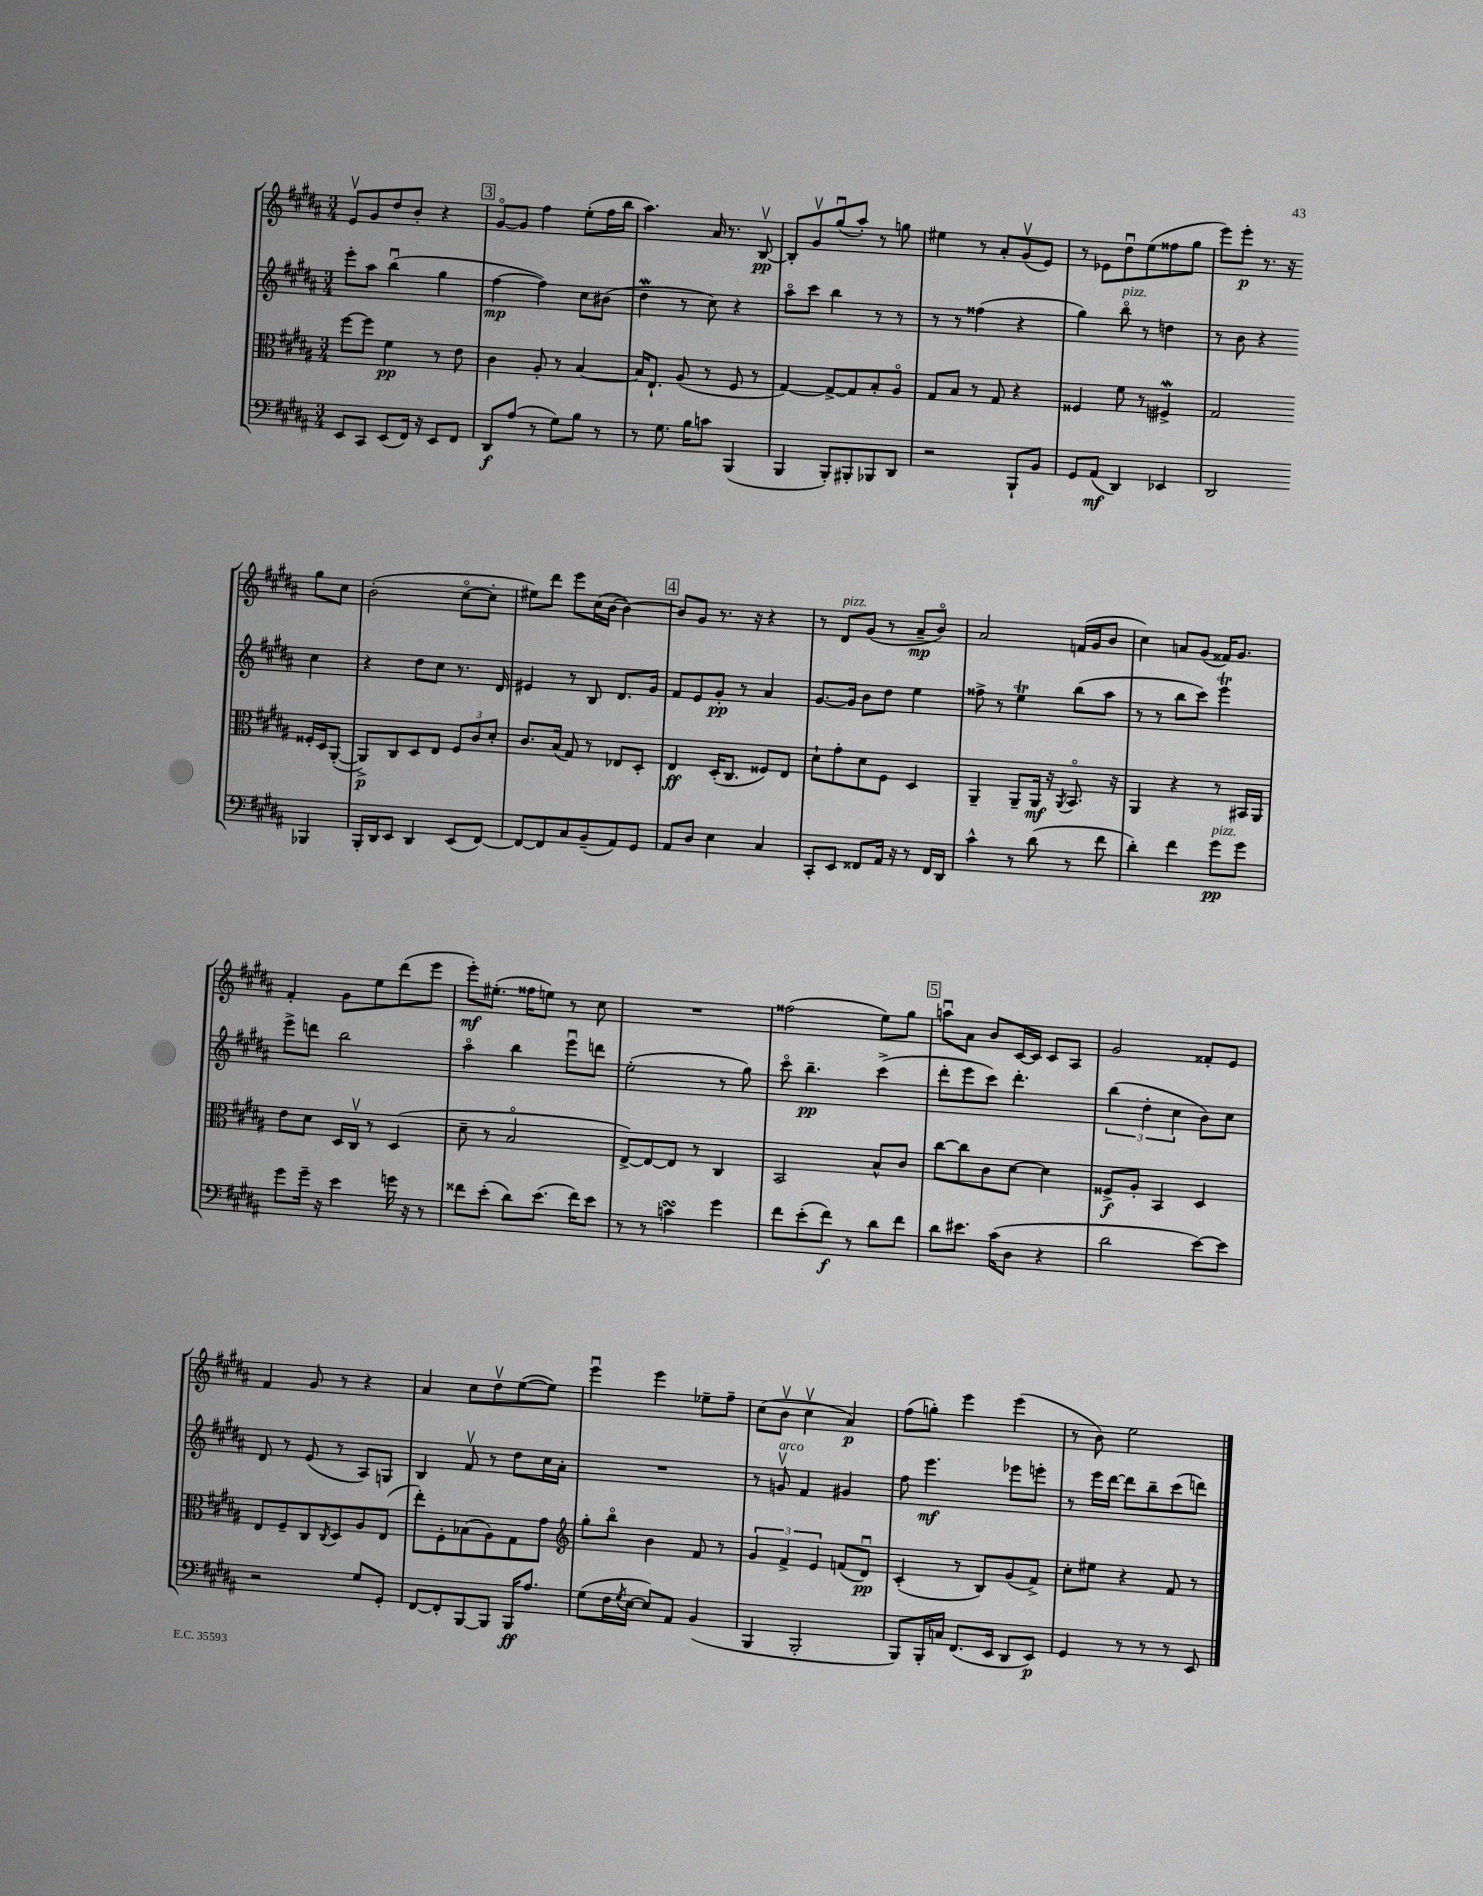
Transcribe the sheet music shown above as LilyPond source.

<<
\new StaffGroup <<
\new Staff = "s0" {
    \clef treble \key b \major \numericTimeSignature \time 3/4
    e'8\upbow gis'8 dis''8 b'8-. r4 |
    \mark \markup { \box "3" } gis'8~\flageolet gis'8 fis''4 e''8-.( fis''16 b''16 |
    ais''4.) ais'16 r8. b8~\upbow\pp |
    b8-. gis'8\upbow gis''8\downbow( ais''8-.) r8 g''8 |
    eis''4 r8 ais'8-. gis'8\upbow( e'8) |
    r8 ees'8 dis''8\downbow e''8( fisis''8 gis''8 |
    e'''8) e'''8-.\p r8. r16 gis''8 cis''8 |
    b'2-.( cis''8~\flageolet cis''8-. |
    eis''8) dis'''8 e'''8 cis''16( b'16~ b'4~) |
    \mark \markup { \box "4" } b'8 gis'8 r8. r16 r4 |
    r8 dis'8^\markup { \italic "pizz." } gis'8( r8 ais'8--\mp b'8\flageolet) |
    ais'2 f'16( gis'16 b'8 |
    cis''4) a'8 gis'8( fisis'16) gis'8. |
    fis'4-. gis'8 e''8 dis'''8( e'''8 |
    e'''8-.\mf) eis''8.-.( fisis''16 e''8) r8 cis''8 |
    R2. |
    fisis''2( e''8) gis''8 |
    \mark \markup { \box "5" } a''8\downbow ais'8 b'8 cis'16~ cis'16 cis'8 ais8 |
    gis'2 fisis'8-. e'8 |
    fis'4 gis'8 r8 r4 |
    ais'4 cis''8 dis''8\upbow e''8~( e''8) |
    e'''4\downbow e'''4 ees''8-- fis''8-- |
    cis''8( b'8\upbow cis''4\upbow ais'4\p) |
    fis''8( g''8-.) e'''4 e'''4( |
    r8 b'8) e''2 \bar "|." |
}
\new Staff = "s1" {
    \clef treble \key b \major \numericTimeSignature \time 3/4
    e'''8-. ais''8 b''4\downbow( gis''4 |
    \mark \markup { \box "3" } fis''4~\mp fis''4) cis''8 bis'8( |
    dis''4\mordent r8 cis''8) r4 |
    ais''8\flageolet cis'''8 b''4 r8 r8 |
    r8 r8 fisis''4( r4 |
    gis''4) b''8\flageolet^\markup { \italic "pizz." } r8 d''4 |
    r8 b'8 r4 cis''4 |
    r4 dis''8 cis''8 r8. dis'16 |
    eis'4 r8 b8 dis'8. gis'16 |
    \mark \markup { \box "4" } fis'8 e'8 gis'8-.\pp r8 ais'4 |
    gis'8.~ gis'16 b'8 dis''8 e''4 |
    fisis''8-> r8 e''4\trill b''8( ais''8 |
    r8 r8 b''8 cis'''8) e'''4\trill |
    e'''8-> d'''8 b''2 |
    ais''4\flageolet b''4 e'''8\downbow d'''8 |
    e''2-.( r8 gis''8) |
    cis'''8\flageolet b''4.--\pp cis'''4->( |
    \mark \markup { \box "5" } dis'''8-. e'''8 cis'''8) dis'''4.-. |
    \tuplet 3/2 { b''4( dis''4-. cis''4 } b'8) cis''8 |
    dis'8 r8 e'8( r8 ais8) g8 |
    b4 fis'8\upbow r8 dis''8 cis''16 ais'16-. |
    R2. |
    r8 g'8\upbow^\markup { \italic "arco" } fis'4 gis'4 |
    fis''8 e'''4.\mf ees'''8 e'''8-. |
    r8 e'''16 dis'''16~ dis'''8 b''8-- cis'''8( d'''8) \bar "|." |
}
\new Staff = "s2" {
    \clef alto \key b \major \numericTimeSignature \time 3/4
    fis''8~ fis''8 fis'4\pp r8 e'8 |
    \mark \markup { \box "3" } cis'4 ais8-. r8 b4~ |
    b16 e8.-! ais8( r8 fis8 r8 |
    gis4~) gis8~-> gis8 b8-. ais8\flageolet |
    gis8 b8 r8 gis8 r4 |
    fisis4 fis'8 r8 fis4->\mordent |
    gis2 fisis16-. dis16 ais,8~-.( |
    ais,8->\p) cis8 dis8 e8 \tuplet 3/2 { fis8 cis'8 dis'8-. } |
    cis'8. b16( gis8) r8 ees8 dis8-. |
    \mark \markup { \box "4" } e4\ff dis16-.( cis8. fisis8) e8 |
    dis'8-! gis'8-. dis'8 fis8 dis4 |
    ais,4-- ais,8-- ais,16\mf r16 \acciaccatura { ais,8 } b,8.\flageolet r16 |
    ais,4 r4 r8 bis,16 ais,16 |
    e'8 dis'8 dis16 cis16\upbow r8 dis4( |
    dis'8-- r8 b2\flageolet |
    e8~->) e8~ e8 r8 cis4 |
    b,2 b8-^ cis'8 |
    \mark \markup { \box "5" } cis''8~ cis''8 cis'8 dis'8~ dis'4 |
    fisis8->\f ais8-. b,4 dis4 |
    e8 fis8-- cis8 \acciaccatura { cis8 } dis8 ais8 e8( |
    e''8-.) fis8-. bes8( ais8) gis8 gis'8 |
    \clef treble gis''8-. b''8\flageolet b'4 fis'8 r8 |
    \tuplet 3/2 { gis'4 fis'4-> e'4 } f'8( dis'8\downbow\pp) |
    cis'4-.( r8 b8) gis'8( fis'8->) |
    cis''8-. eis''8 r4 fis'8 r8 \bar "|." |
}
\new Staff = "s3" {
    \clef bass \key b \major \numericTimeSignature \time 3/4
    e,8 cis,8 e,8( fis,16) r16 e,8 fis,8 |
    \mark \markup { \box "3" } dis,8\f ais8( r8 gis8) b8 r8 |
    r8 gis8. b16 c'8 b,,4( |
    b,,4 b,,8-.) bis,,8-. bes,,8 dis,8 |
    r2 b,,8-! b,8 |
    gis,8 ais,8\mf( dis,4) ees,4 |
    dis,2 bes,,4 |
    b,,16-. dis,16 e,8 dis,4 e,8( fis,8~) |
    fis,8~ fis,8 cis8 b,8--( ais,8) gis,8 |
    \mark \markup { \box "4" } ais,8 dis8 e4 cis4 |
    cis,8-. e,8 fisis,8 ais,16 r16 r8 fisis,16 dis,16 |
    cis'4-^ r8 dis'8( r8 fis'8 |
    dis'4-.) fis'4 gis'8\pp^\markup { \italic "pizz." } gis'8 |
    gis'8 gis'16-- r16 e'4 g'16 r16 r8 |
    fisis'8 e'8-.( dis'8) e'8.( fisis'16) e'8 |
    r8 r8 c'4\turn gis'4 |
    fis'8 e'8-.( fis'8\f) r8 dis'8 fis'8 |
    \mark \markup { \box "5" } dis'8 eis'8. cis'16( dis8 r4 |
    dis'2 e'8~) e'8 |
    r2 gis8 gis,8-. |
    fis,8~ fis,8-. b,,8~ b,,8 b,,16\ff ais8. |
    gis8( fis16 \acciaccatura { gis8 } e16~ e8) ais,8 b,4( |
    b,,4 b,,2-. |
    b,,8) b,,16-. c16 fis,8.( e,16 dis,8 e,8\p) |
    gis,4 r8 r8 r8 e,8 \bar "|." |
}
>>
>>
\layout { \context { \Score \remove "Bar_number_engraver" } }
